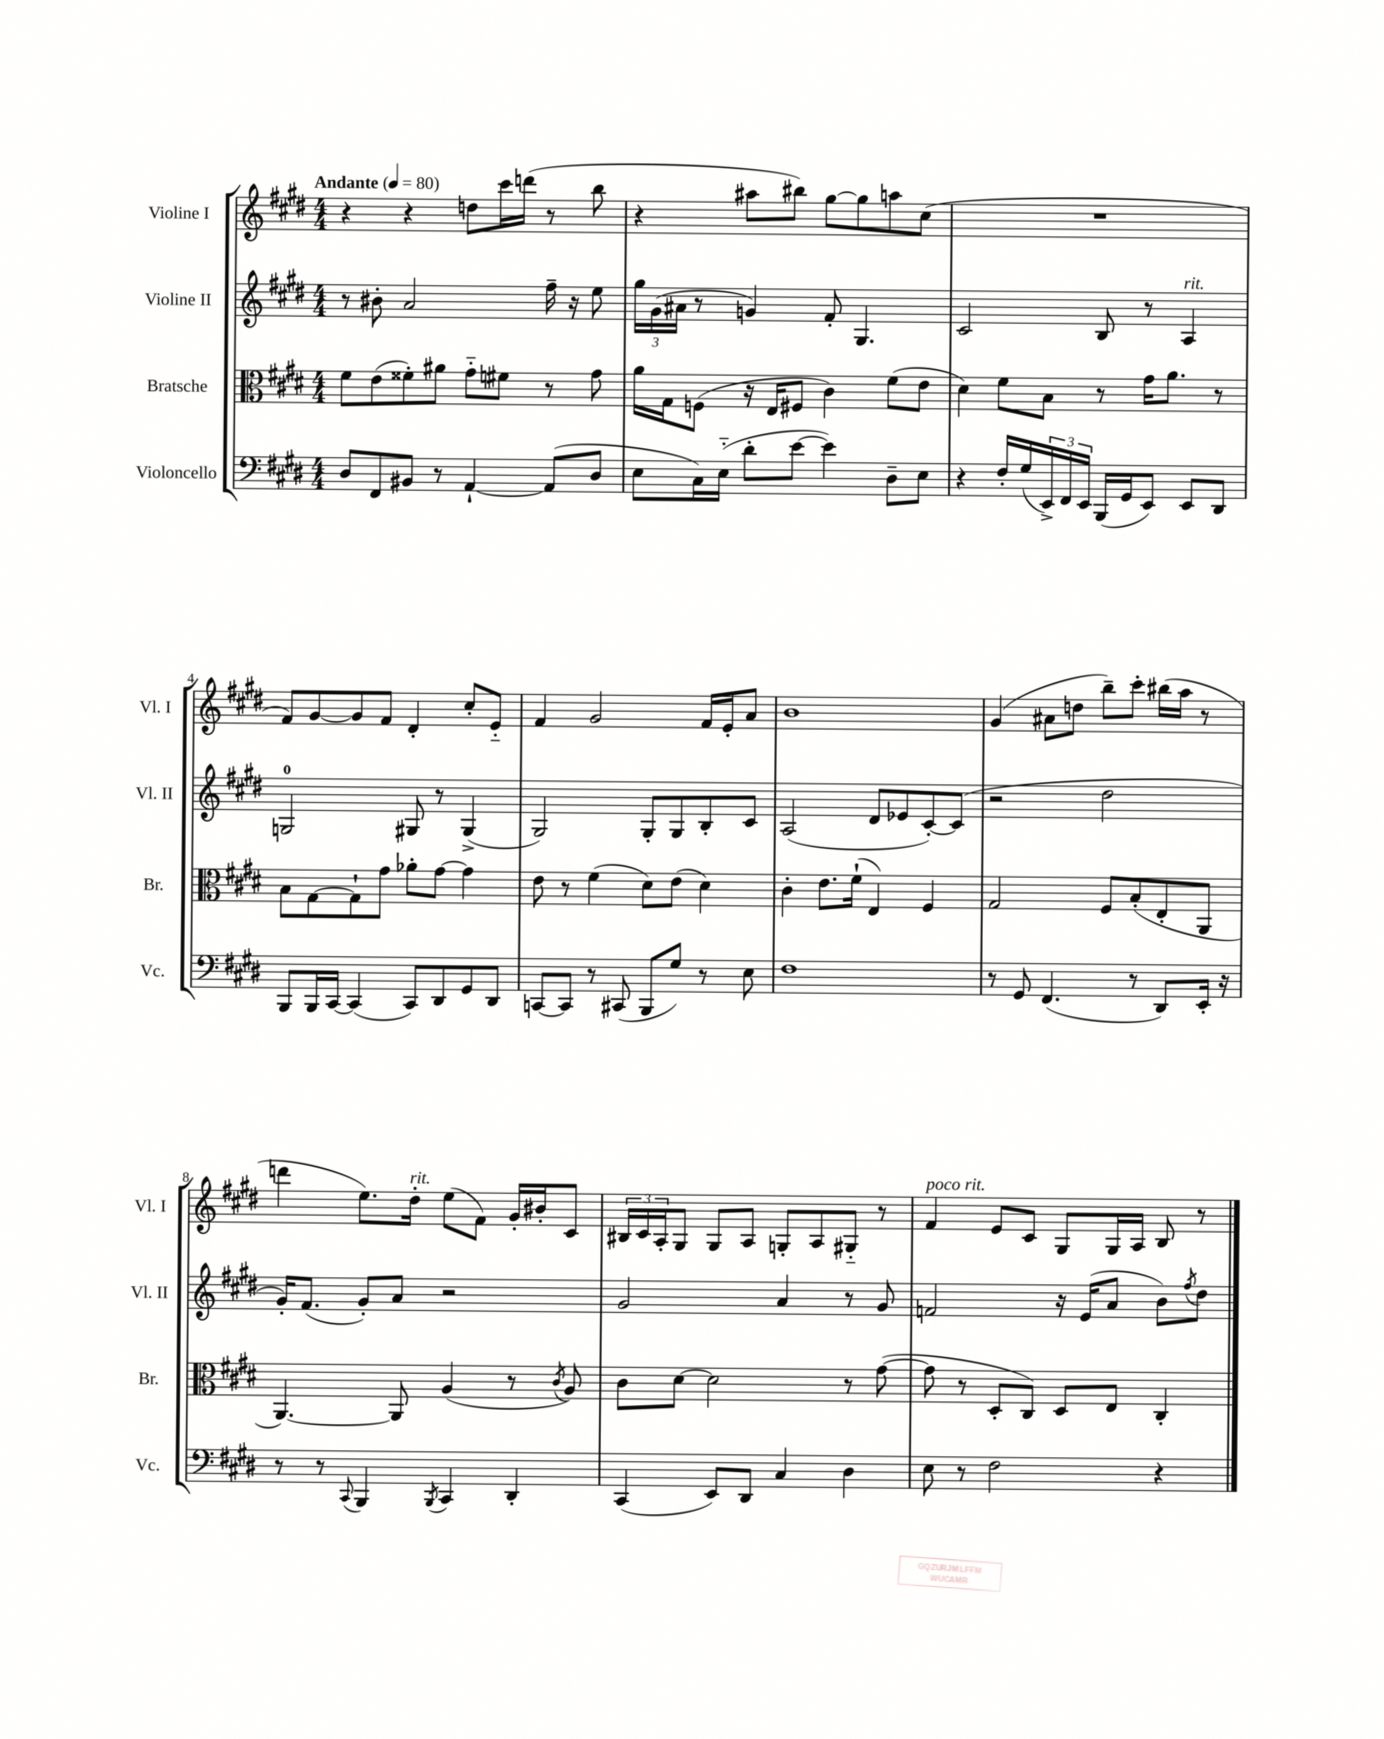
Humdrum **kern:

**kern	**kern	**kern	**kern
*part4	*part3	*part2	*part1
*staff4	*staff3	*staff2	*staff1
*I"Violoncello	*I"Bratsche	*I"Violine II	*I"Violine I
*I'Vc.	*I'Br.	*I'Vl. II	*I'Vl. I
*clefF4	*clefC3	*clefG2	*clefG2
*k[f#c#g#d#]	*k[f#c#g#d#]	*k[f#c#g#d#]	*k[f#c#g#d#]
*M4/4	*M4/4	*M4/4	*M4/4
*MM80	*MM80	*MM80	*MM80
=1	=1	=1	=1
!	!	!	!LO:TX:a:B:t=Andante
8D#/L	8f#\L	8r	4r
8FF#/	(8e\	8b#X'\	.
8BB#X/J	8f##X'\)	2a/	4r
8r	8a#X\J	.	.
[4AA`/	8g#\L	.	8ddn\L
.	8f#X\J	.	16ccc#\L
.	.	.	(16dddn\JJ
(8AA/L]	8r	16ff#~\	8r
.	.	16r	.
8D#/J	8g#\	8ee\	8bb\
=2	=2	=2	=2
8E\L	16a\LL	24gg#\LL	4r
.	.	(24g#\	.
.	16G#\J	.	.
.	.	24a#X\JJ	.
16C#\L)	(8Fn\J	8r	.
(16E\JJ	.	.	.
8d#'\L	16r	4gn/)	8aa#X\L
.	16E/KL	.	.
[8e\J	8F#X/J	.	8bb#X\J)
4e\])	4c#\)	8f#'/	[8gg#\L
.	.	4.G#/	8gg#\]
8D#~\L	(8f#\L	.	8aan\
8E\J	8e\J	.	(8cc#\J
=3	=3	=3	=3
4r	4d#\)	2c#/	1r
16F#'/LL	8f#\L	.	.
(16G#/	.	.	.
24EE^/)	8B\J	.	.
24FF#/	.	.	.
24EE/JJ	.	.	.
(16BBB/LL	8r	8B/	.
16GG#/J	.	.	.
8EE/J)	16g#\KL	8r	.
.	8.a\J	.	.
!	!	!LO:TX:a:i:t=rit.	!
8EE/L	.	4A/	.
8DD#/J	8r	.	.
!!LO:LB:g=z
=4	=4	=4	=4
8BBB/L	8B\L	2Gn/	8f#/L)
16BBB/L	[8G#\	.	[8g#/
[16CC#/JJ	.	.	.
(4CC#/]	8G#`\]	.	8g#/]
.	8g#\J	.	8f#/J
8CC#/L)	8a-X'\L	8G#X/	4d#'/
8DD#/	[8g#\J	8r	.
8GG#/	4g#\]	(4G#^/	8cc#'/L
8DD#/J	.	.	8e/J
=5	=5	=5	=5
[8CCn/L	8e\	2G#/)	4f#/
8CC/J]	8r	.	.
8r	(4f#\	.	2g#/
(8CC#X/	.	.	.
8BBB/L	8d#\L)	8G#'/L	.
8G#/J)	(8e\J	8G#/	.
8r	4d#\)	8B'/	16f#/LL
.	.	.	16e'/J
8E\	.	8c#/J	8a/J
=6	=6	=6	=6
1F#	4c#'\	(2A/	1b
.	8.e\L	.	.
.	(16f#`\Jk	.	.
.	4E/)	8d#/L	.
.	.	8e-X/	.
.	4F#/	[8c#'/)	.
.	.	(8c#/J]	.
=7	=7	=7	=7
8r	2G#/	2r	(4g#/
8GG#/	.	.	.
(4.FF#/	.	.	8a#X\L
.	.	.	8ddn\J
.	8F#/L	2dd#\	8bb~\L)
8r	(8B'/	.	8ccc#'\J
8DD#/L)	8E'/	.	(16bb#X\LL
.	.	.	16aa\JJ
16EE'/Jk	8AA/J	.	8r
16r	.	.	.
!!LO:LB:g=z
=8	=8	=8	=8
8r	[4.AA/)	16g#'/KL)	4dddn\
.	.	(8.f#/J	.
8r	.	.	.
8qqCC#/	.	.	.
4BBB/	.	8g#'/L)	8.ee\L)
.	8AA/]	8a/J	.
!	!	!	!LO:TX:a:i:t=rit.
.	.	.	16dd#'\Jk
8qBBB/	.	.	.
4CC#/	(4A/	2r	(8ee\L
.	.	.	8f#\J)
4DD#'/	8r	.	16g#'/LL
.	.	.	16b#X'/J
.	8qc#/	.	.
.	8A/)	.	8c#/J
=9	=9	=9	=9
(4CC#/	8c#\L	2g#/	24B#X/LL
.	.	.	24c#/
.	.	.	24A'/J
.	[8d#\J	.	8G#/J
8EE/L)	2d#\]	.	8G#/L
8DD#/J	.	.	8A/J
4C#/	.	4a/	8Gn'/L
.	.	.	8A/
4D#\	8r	8r	8G#X/J
.	([8g#\	8g#/	8r
=10	=10	=10	=10
!	!	!	!LO:TX:a:i:t=poco rit.
8E\	8g#\]	2fn/	4f#/
8r	8r	.	.
2F#\	8D#'/L	.	8e/L
.	8C#/J)	.	8c#/J
.	8D#/L	16r	8G#/L
.	.	(16e/KL	.
.	8E/J	8a/J	16G#/L
.	.	.	16A/JJ
4r	4C#'/	8b\L)	8B/
.	.	8qff#/	.
.	.	8dd#\J	8r
==	==	==	==
*-	*-	*-	*-
